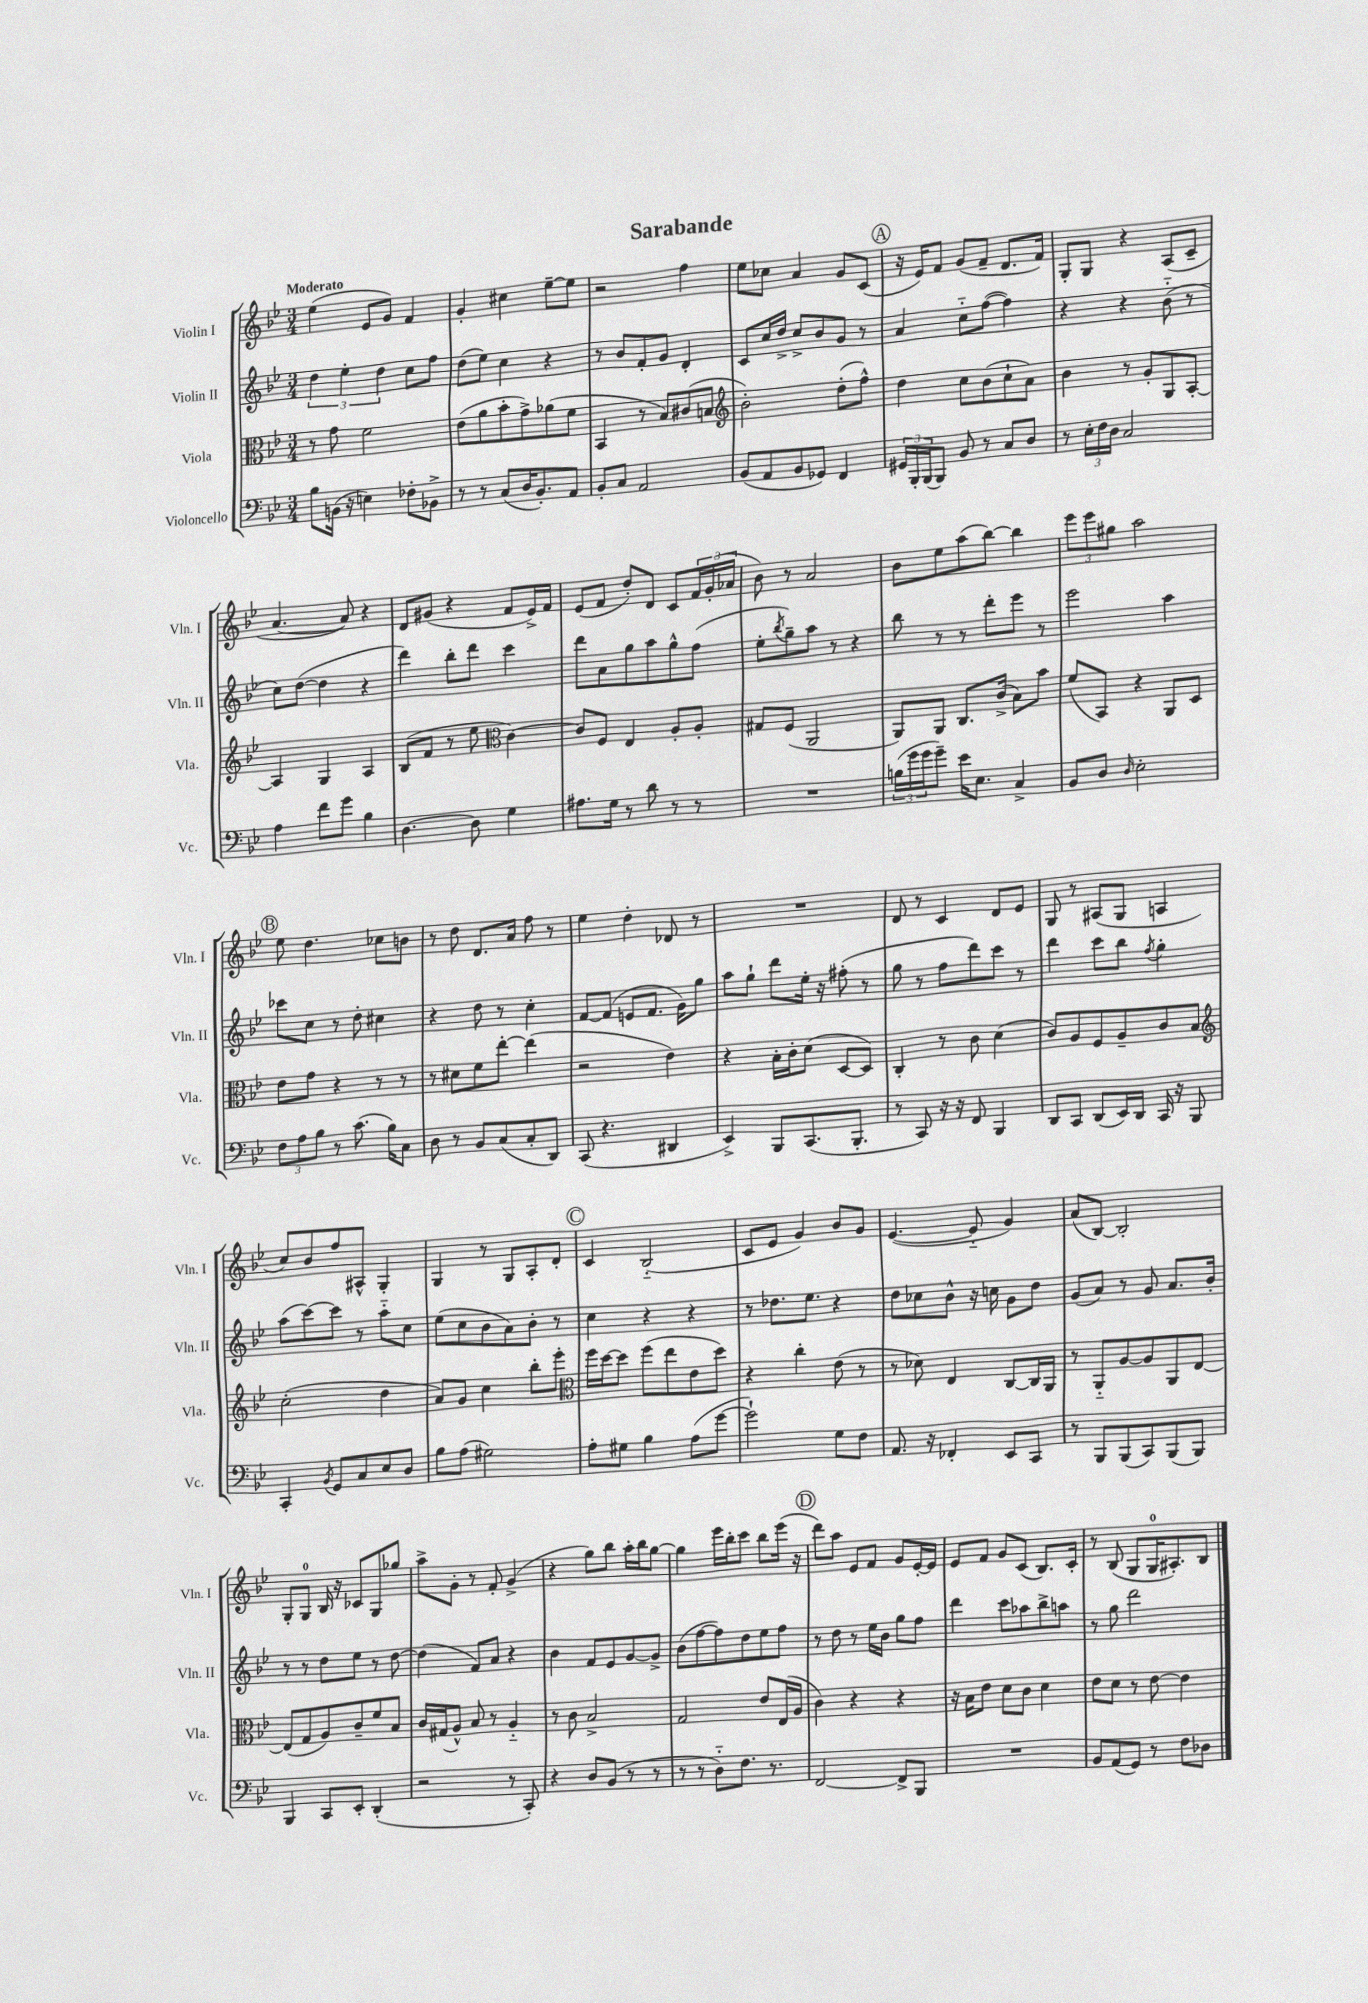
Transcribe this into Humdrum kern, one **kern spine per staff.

**kern	**kern	**kern	**kern
*staff4	*staff3	*staff2	*staff1
*clefF4	*clefC3	*clefG2	*clefG2
*k[b-e-]	*k[b-e-]	*k[b-e-]	*k[b-e-]
*M3/4	*M3/4	*M3/4	*M3/4
8B-	8r	6dd	(4ee-
(16BB	8g	.	.
.	.	6ee-'	.
16r	.	.	.
4E)	2f	.	8e-
.	.	6dd	.
.	.	.	8g)
8F-'	.	8cc	4f
8BB-^	.	8ff	.
=	=	=	=
8r	(8e-	(8dd	4g'
8r	8a	8ee-)	.
(8C	8b-'	4cc	4cc#
16D	8g^)	.	.
8.BB-')	.	.	.
.	(8a-	4r	[8ee-~
8AA	8f	.	8ee-]
=	=	=	=
8BB-'	4BB-	8r	2r
8C	.	8b-	.
2AA	8r	8f'	.
.	8B-)	8g	.
.	(8c#	4d'	4ff
.	8B	.	.
=	=	=	=
*	*clefG2	*	*
(8BB-	2b-')	8c	8ee-
8AA	.	16cc	8cc-
.	.	16dd^	.
8BB-	.	8cc^	4a
8GG-)	.	8b-	.
4FF	(8dd'	8g	8g
.	8ff^^)	8r	(8c
=	=	=	=
24GG#	4dd	4a	16r
24BBB-'	.	.	.
.	.	.	16e-)
(24BBB-	.	.	.
8BBB-)	.	.	8f
8BB-	8cc	8cc'~	(8g
8r	(8b-	([8ff	8f~
8C	8cc`	4ff])	8.d
8D	8a)	.	.
.	.	.	16f)
=	=	=	=
8r	4b-	4r	8G'
24E-'	.	.	8G
24F	.	.	.
24D	.	.	.
2C	8r	4r	4r
.	8g'	.	.
.	8G	(8b-'~	(8A
.	[8A'	8r	8c~
=	=	=	=
4A	4A]	8cc)	[4.a
.	.	([8dd	.
8f	4G	4dd]	.
8g	.	.	8a])
4B-	4A	4r	4r
=	=	=	=
[4.D	(8B-	4ddd)	8d
.	8f	.	(8g#
.	8r	8bb-'	4r
8D]	8ee-	8ddd	.
*	*clefC3	*	*
4G	[4c)	4ccc	8f
.	.	.	16e-^)
.	.	.	16f
=	=	=	=
8.A#	8c]	8ddd	(8e-
.	8F	8a	8f
16G	.	.	.
8r	4E-	8gg	8dd')
8d	.	8aa	8d
8r	8A'	8gg^^	8c
8r	8A'	(8ff	24f
.	.	.	(24g'
.	.	.	24a-
=	=	=	=
2.r	8G#	8ee-'	8b-)
.	.	8qbb-	.
.	(8F	8gg~)	8r
.	2AA	8aa	2a
.	.	8r	.
.	.	4r	.
=	=	=	=
(24B	8AA)	8bb-	8b-
24g	.	.	.
24g	.	.	.
8g~)	8AA	8r	8ee-
16e-	8.C	8r	(8aa
8.E-	.	.	.
.	.	8ddd'	[8bb-)
.	(16c^	.	.
4C^	8B-)	8eee-	4bb-]
.	8b-	8r	.
=	=	=	=
8BB-	(8f	2eee-	12eee-
.	.	.	12eee-
8D	8BB-)	.	.
.	.	.	12gg#
16qqD	.	.	.
2E-'	4r	.	2aa
.	8AA	4aa	.
.	8D	.	.
=	=	=	=
12F	8e-	8ccc-	8ee-
12A	.	.	.
.	8g	8cc	4.dd
12B-	.	.	.
8r	4r	8r	.
(8.c	.	8dd'	.
.	8r	4cc#	8cc-
16B-)	.	.	.
8C	8r	.	8b
=	=	=	=
8D	8r	4r	8r
8r	8d#	.	8dd
8BB-	8f	8dd	8.d
(8C	[8ee-'	8r	.
.	.	.	16a
8C'	(4ee-]	4cc'	8ff
8DD)	.	.	8r
=	=	=	=
(8CC	2r	[8f	4ee-
4.r	.	(8f]	.
.	.	8e	4dd'
.	.	8.f	.
4DD#	4e-)	.	8d-
.	.	16g)	.
.	.	8gg	8r
=	=	=	=
4EE-^)	4r	8aa	2.r
.	.	8gg`	.
8BBB-	16B-'	8ddd	.
.	16c'	.	.
(8.CC	(8d	16ee-'	.
.	.	16r	.
.	[8D	(8ff#'	.
8.BBB-'	.	.	.
.	8D])	8r	.
=	=	=	=
8r	4C'	8gg	8d
8CC)	.	8r	8r
16r	8r	8ff	4c
16r	.	.	.
8FF	8c	8ddd)	.
4BBB-	(4d	8ccc	8d
.	.	8r	8e-
=	=	=	=
8DD	8c)	4ddd	8G
8CC	8A	.	8r
(8DD	8F	8ccc	(8A#
16EE-)	8A~	8bb-	8G
16DD	.	.	.
.	.	8qff	.
16CC	8c	4gg'	4A
16r	.	.	.
8BBB-	8B-	.	.
=	=	=	=
*	*clefG2	*	*
4CC'	(2cc'	(8aa	8cc)
.	.	[8ccc)	8b-
8qBB-	.	.	.
8GG	.	8ccc]	8ff
8C	.	8r	8A#^^
8E-	4dd	8aa'~	4G'
8D	.	8cc	.
=	=	=	=
8B-	8a)	(8ee-	4G
(8A	8g	8cc	.
2G#)	4cc	8b-	8r
.	.	8a)	8G
.	8bb-'	8b-'	8A'
.	8eee-'	8r	8d'
=	=	=	=
*	*clefC3	*	*
8A'	16ff	4cc	4c
.	[16dd	.	.
8G#	8dd]	.	.
4B-	(8ff	4r	(2B-'~
.	8ee-	.	.
(8A	8e-	4r	.
[8g	8dd)	.	.
=	=	=	=
2g`])	4r	8r	8c
.	.	8.dd-	8e-
.	4cc'	.	4g)
.	.	8.ee-	.
8G	(8e-	4r	8b-
8F	8r	.	8g
=	=	=	=
8.AA	8r	8dd	([4.e-
.	8d-)	8cc-	.
16r	.	.	.
4FF-'	4E-	8b-^^	.
.	.	16r	8e-'~]
.	.	16cc	.
8EE-	[8C	8g	4g)
8CC	16C]	8dd	.
.	16AA	.	.
=	=	=	=
8r	8r	(8g	(8a
8BBB-	8AA'~	8a)	[8B-)
(8BBB-	[8A	8r	2B-']
8CC)	8A]	8g	.
(8BBB-	8AA	8.a	.
8BBB-)	[8E-	.	.
.	.	16b-'	.
=	=	=	=
4BBB-	(8E-]	8r	8G'
.	8G	8r	8G
8CC	8A)	8dd	16B-
.	.	.	16r
8EE-'	8c~	8ee-	8c-
(4DD'	8f	8r	8G
.	8B-	[8dd	8gg-
=	=	=	=
2r	16c	(4dd]	8aa^
.	(16G#	.	.
.	8A^^)	.	8g'
.	8B-	8f)	8r
.	8r	8a	8f'
8r	4A'~	4r	(4g^
8CC')	.	.	.
=	=	=	=
4r	8r	4b-	4r
.	8c	.	.
8D	2B-^	8f	8gg)
(8BB-	.	8e-	8bb-
8r	.	[8g	16aa'
.	.	.	16bb-
8r	.	8g^]	[8gg
=	=	=	=
8r	2G	(8b-	4gg]
8r	.	[8ff	.
8D'~)	.	8ff])	16eee-
.	.	.	16bb-'
8.F	.	8dd	8ccc
.	8e-	8ee-	8bb-
8.r	.	.	.
.	(16E-	8ff	(16eee-
.	16A	.	16r
=	=	=	=
[2FF	4c)	8r	8ddd)
.	.	8dd	8aa
.	4r	8r	8e-
.	.	16ee-	8f
.	.	16b-	.
8FF^]	4r	8gg	8g
8BBB-	.	8ff	[16e-'
.	.	.	16e-]
=	=	=	=
2.r	16r	4ddd	8e-
.	16B-	.	.
.	8e-	.	8f
.	8d	8ccc	8g
.	8c	8aa-	(8c
.	4d	8bb-^	8.B-)
.	.	8aa	.
.	.	.	16c'
=	=	=	=
8BB-	8e-	8r	8r
(8AA	8d	8gg	(8B-
8GG)	8r	2ddd	8G
8r	[8e-	.	16G
.	.	.	8.A#')
8F	4e-]	.	.
8D-	.	.	8B-
==	==	==	==
*-	*-	*-	*-
